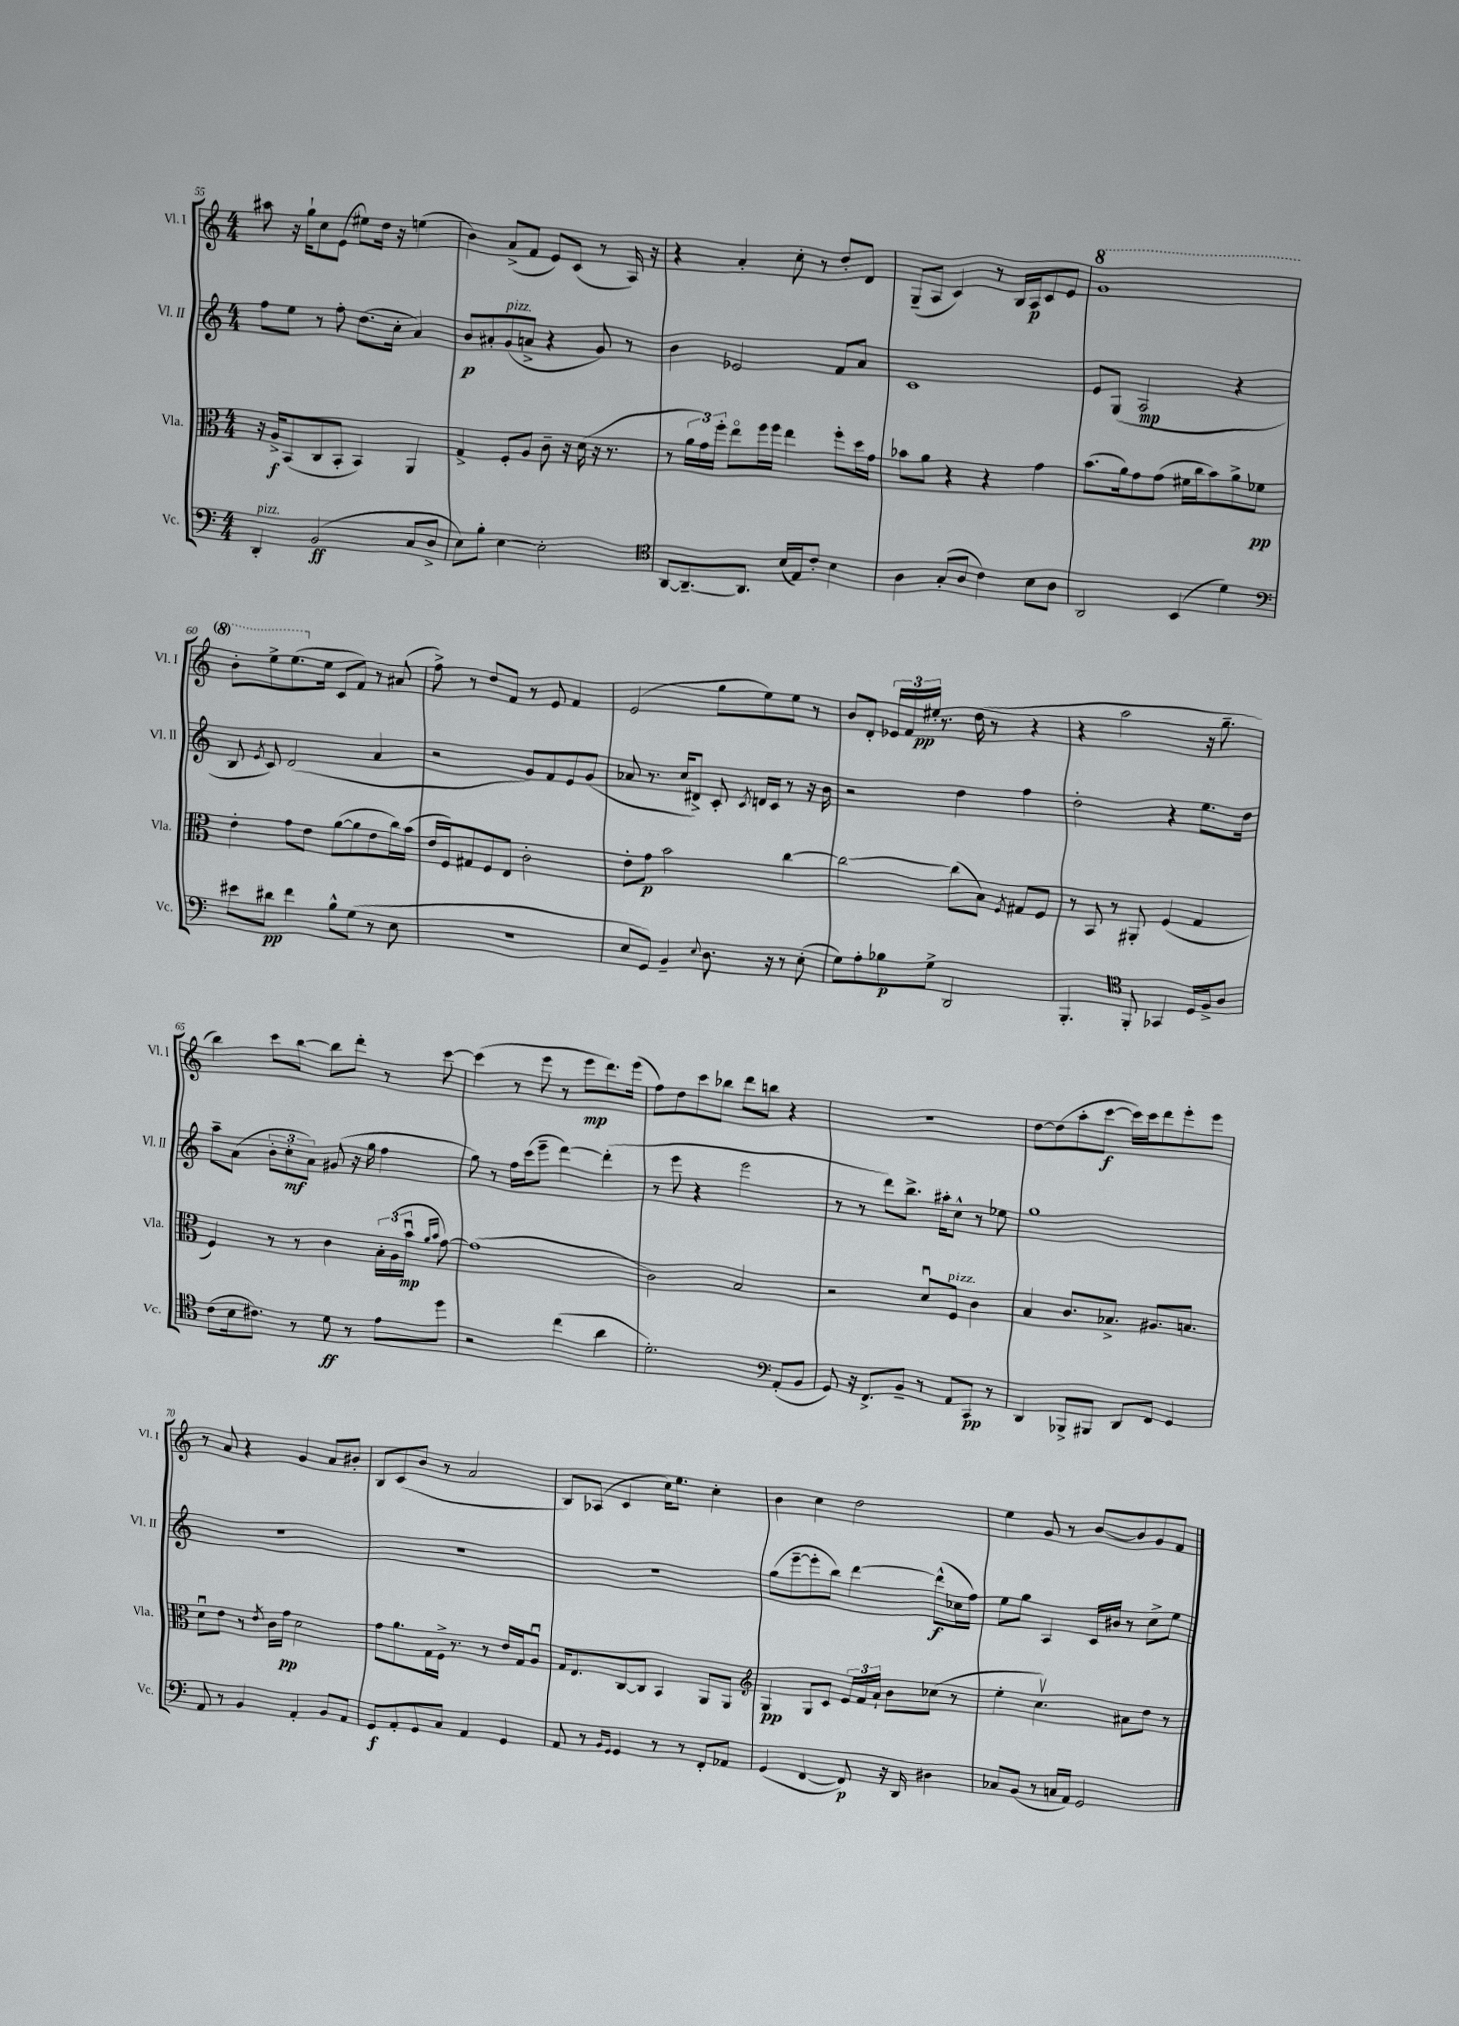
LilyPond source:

<<
\new StaffGroup <<
\new Staff = "s0" \with { instrumentName = "Vl. I" shortInstrumentName = "Vl. I" } {
    \clef treble \key c \major \numericTimeSignature \time 4/4
    \autoBeamOff ais''8 r16 g''16[-! c''8 e'8]( eis''8[) d''16] r16 e''4( |
    b'4) a'8[->( f'8] e'8[) c'8]( r8 a16) r16 |
    r4 a'4-. c''8-. r8 d''8[-. d'8] |
    g8[--( a8] c'4) r8 b16[ a16\p c'8 e'8] |
    \ottava #1 g''1 |
    b''8[-. e'''8-> e'''8.( \ottava #0 e''16] c'8[ f'8]) r8 ais'8( |
    f''8->) r8 d''8[ f'8] r8 e'8 f'4 |
    e'2( g''8[ e''8) e''8] r8 |
    b'8[ d'8]-. \tuplet 3/2 { ees'16[ f'16 eis''16]-.\pp } r8. d''16( r8 r4 |
    r4 a''2 r16 g''8.-- |
    b''4) c'''8[ b''8]~ b''8[ d'''8]-. r8 c'''8~ |
    c'''4( r8 e'''8 r8 e'''8[\mp d'''8.) e'''16]( |
    f''8[) d''8 c'''8 bes''8] d'''8[ b''8] r4 |
    r1 |
    d''8[~ d''8( a''8-. c'''8]~\f c'''16[) c'''16 d'''8 e'''8-. e'''8] |
    r8 a'8 r4 g'4 a'8[ bis'8]-. |
    b8[ c'8( b'8] r8 a'2 |
    b8[) aes8]( c'4 c''16[) e''8.] c''4-. |
    b'4 c''4 d''2 |
    e''4 g'8 r8 b'8[~ b'8 g'8 f'8] \bar "|." |
}
\new Staff = "s1" \with { instrumentName = "Vl. II" shortInstrumentName = "Vl. II" } {
    \clef treble \key c \major \numericTimeSignature \time 4/4
    \autoBeamOff f''8[ e''8] r8 f''8-. d''8.[( c''16]-. a'4) |
    b'8[\p ais'8-. g'8^\markup { \italic "pizz." }( a'8]-> r4 g'8) r8 |
    b'4 ees'2 f'8[ a'8] |
    c'1 |
    e'8[ g8]( a2\mp r4 |
    b8 \acciaccatura { e'8 } c'8) d'2( a'4 |
    r2 g'8[) f'8 e'8 g'8]( |
    aes'8 r8. c''16[ dis'8]->) c'8-. \acciaccatura { c'8 } d'16[ c'16] r8 r16 b'16 |
    r2 d''4 f''4 |
    d''2-. r4 e''8.[ d''16] |
    a''8[-- a'8]( \tuplet 3/2 { b'8[-. c''8-.\mf a'8]) } gis'8( r16 g''16 f''4 |
    g''8) r8 f''16[ c'''16( e'''8]-- d'''4~) d'''4-.( |
    r8 e'''8 r4 e'''2 |
    r8 r8 d'''8[) b''8.]-> ais''16[-. c''8]-^ r8 ees''8 |
    g''1 |
    R1 |
    R1 |
    R1 |
    g''8[( e'''8~-- e'''8-. b''8]) d'''4~ d'''8[-^\f( ces''16 f''16]) |
    e''8[ g''8] a4 c'16[ bis'16] r8 c''8[-> e''8] \bar "|." |
}
\new Staff = "s2" \with { instrumentName = "Vla." shortInstrumentName = "Vla." } {
    \clef alto \key c \major \numericTimeSignature \time 4/4
    \autoBeamOff r16 a16[->\f b,8( c8 b,8]-. b,4) a,4 |
    g4-> f8[-. a8] c'8-- r16 d'16( r16 r8. |
    r8 \tuplet 3/2 { a'16[ g'16) f''16]-. } e''8[\flageolet f''16 f''16] e''4 f''8[-. d''16 g'16] |
    bes'8[ a'8] r4 r4 g'4 |
    b'8.[( a'16) g'8 g'8]( fis'16[ c''16 b'8) a'8-> fes'8]\pp |
    e'4-. g'8[ e'8] a'8[~( a'8 e'8 c''16) b'16]( |
    e'16[ f16) gis8 f8 e8] c'2-. |
    e'8[-. g'8]\p b'2 c''4~ |
    c''2~ c''8[( b8]) \acciaccatura { f8 } gis8[ f8] |
    r8 b,8 r8 ais,8-. f4( g4 |
    f4) r8 r8 c'4 \tuplet 3/2 { b16[-. a16( b'16]\downbow\mp } \grace { a'16[ b'16] } g'8~) |
    g'1( |
    c'2) b2 |
    r2 d'8[\downbow f8]^\markup { \italic "pizz." } c'4 |
    b4 c'8.[ bes8.]-> ais8.[ b8.] |
    d'8[\downbow e'8] r8 \acciaccatura { e'8 } c'16[ g'16]\pp d'2 |
    g'8[ a'8. g16 f16]-> r8. r8 e'16[ g16 a8]\downbow |
    g16[ e8. c8~ c8] b,4 a,8[ a,8] |
    \clef treble g4\pp g8[ c'8] \tuplet 3/2 { e'16[ f'16 a'16]-! } b'8[ ces''8]( r8 |
    e''4-. c''4.\upbow) ais'8[ d''8] r8 \bar "|." |
}
\new Staff = "s3" \with { instrumentName = "Vc." shortInstrumentName = "Vc." } {
    \clef bass \key c \major \numericTimeSignature \time 4/4
    \autoBeamOff d,4-.^\markup { \italic "pizz." } b,2\ff( c8[ d8]-> |
    e8[) b8]-. e4~ e2-. |
    \clef tenor a,8[~ a,8.~-- a,8.] b16[( e16) c'8]-. b4 |
    a4 g8[-.( a8] c'4) b8[ a8] |
    a,2 b,4( d'4) |
    \clef bass eis'8[ dis'8]\pp f'4 b8[-^ g8]( r8 e8 |
    R1 |
    e8[ g,8]) b,4-- \appoggiatura { e8 } d8. r16 r8 e8-.( |
    g8[) a8-. bes8\p g8]-> d,2 |
    b,,4.-. \clef tenor f,8-. ges,4 d16[ f16-> a8] |
    c'8[( b16 cis'8.]) r8 d'8\ff r8 e'8[ d''8] |
    r2 c''4( a'4 |
    d'2.-.) \clef bass a,8[-.( b,8] |
    g,8) r16 f,8.[-> b,8]-- r8 a,8[ c,8]\pp r8 |
    d,4 bes,,8[-> bis,,8] d,8[ f,8] g,4 |
    a,8 r8 b,4 a,4-. b,8[ a,8] |
    g,8[\f a,8-. g,8 c8] a,4 g,4 |
    a,8 r8 \grace { b,16[ g,16] } g,4 r8 r8 f,8[-. aes,8] |
    g,4( f,4~ f,8\p) r16 d,16 dis4 |
    ces8[ b,8]( r8 c16[ a,16]) g,2 \bar "|." |
}
>>
>>
\layout { \context { \Score currentBarNumber = #55 } }
